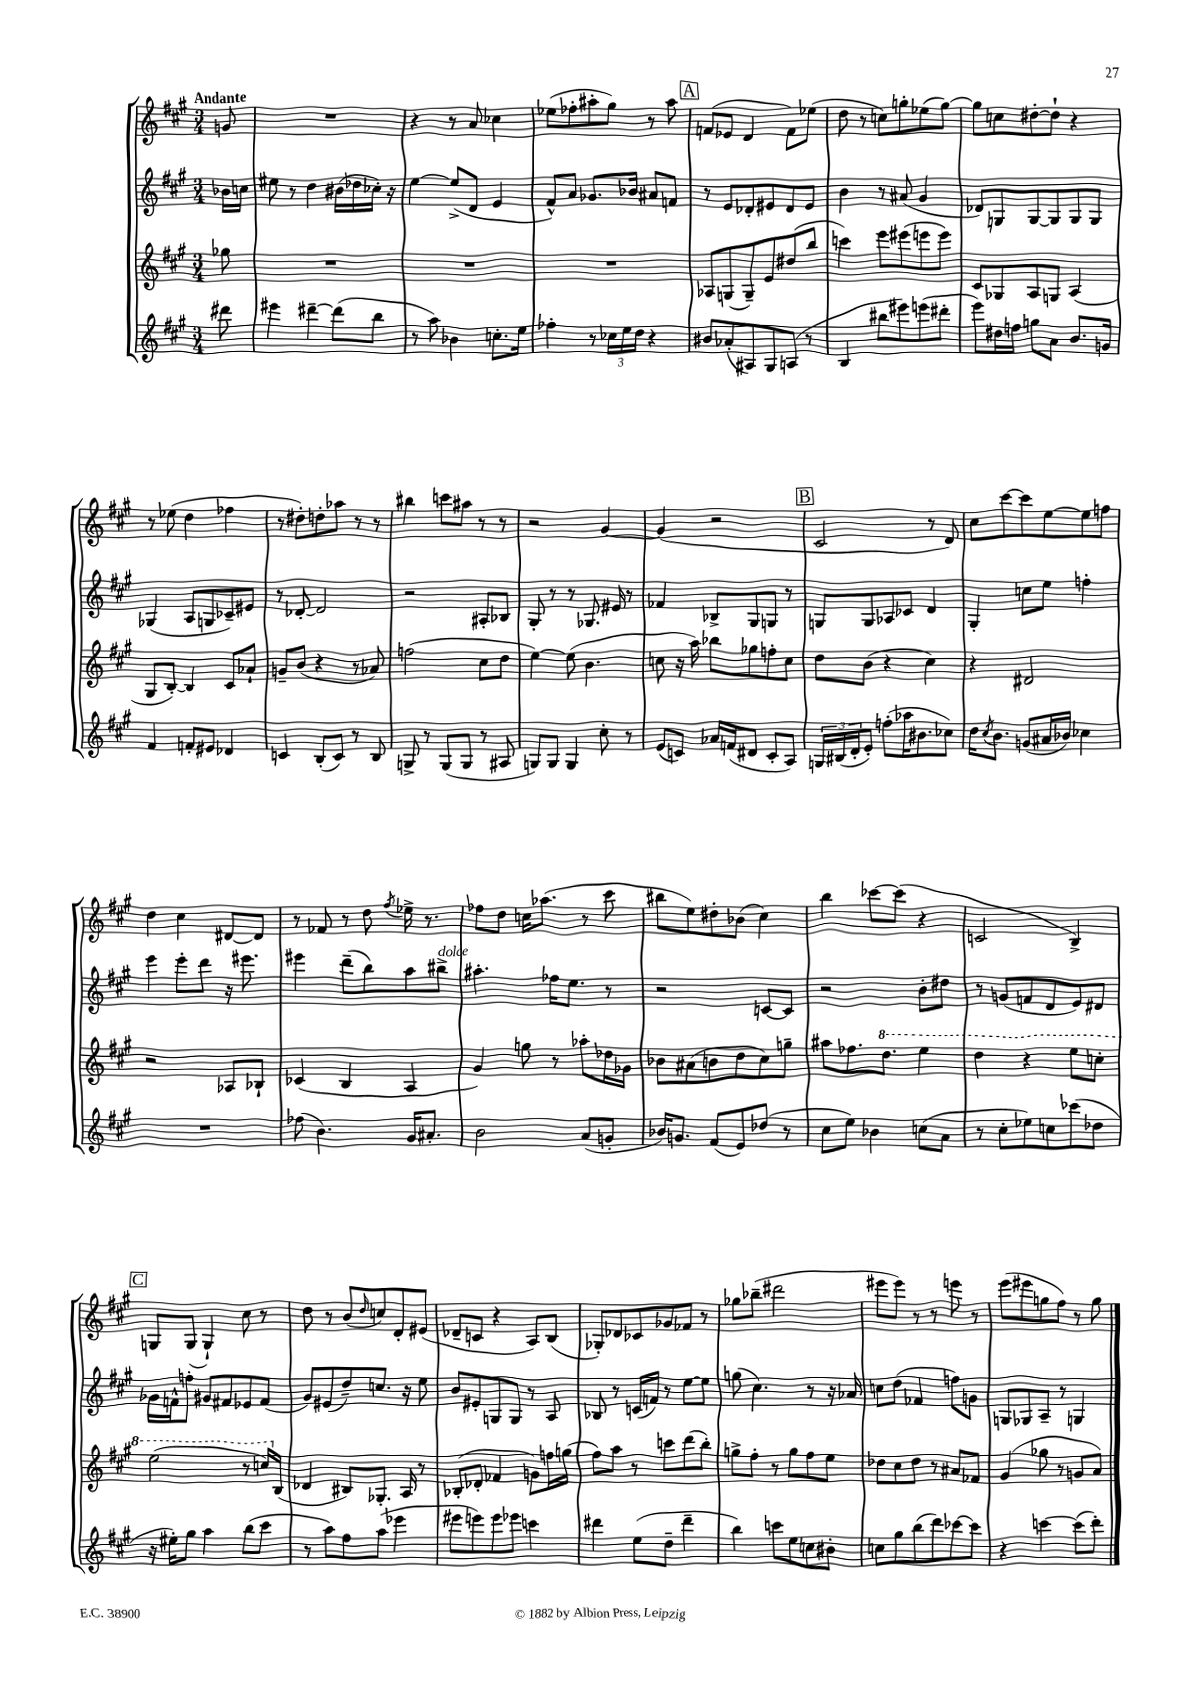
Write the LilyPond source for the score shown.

<<
\new StaffGroup <<
\new Staff = "s0" {
    \clef treble \key a \major \numericTimeSignature \time 3/4 \partial 8 \tempo "Andante"
    g'8 |
    R2. |
    r4 r8 a'8 ces''4 |
    ees''8( fes''8-. ais''8-. gis''8) r8 ais''8 |
    \mark \markup { \box "A" } f'8( ees'8 d'4 f'8) ees''8( |
    d''8 r8 c''8) g''8-. ees''8( g''8~) |
    g''8 c''8 dis''8~-. dis''8-! r4 |
    r8 ees''8( d''4 fes''4 |
    r8 dis''8-.) d''8-. aes''8 r8 r8 |
    bis''4 c'''8 ais''8 r8 r8 |
    r2 gis'4~ |
    gis'4( r2 |
    \mark \markup { \box "B" } cis'2 r8 d'8) |
    cis''8 cis'''8~ cis'''8 e''8~ e''8 f''8 |
    d''4 cis''4 dis'8~ dis'8 |
    r8 fes'8 r8 d''8 \acciaccatura { fis''8 } ees''16-> r8. |
    fes''8 d''8 c''16 aes''8.( r8 cis'''8 |
    bis''8 e''8) dis''8-. bes'8( cis''4) |
    b''4 ces'''8~ ces'''8( r4 |
    c'2 b4->) |
    \mark \markup { \box "C" } g8 g8( g4-!) cis''8 r8 |
    d''8 r8 b'8( \grace { d''16 } c''8) d'8-. eis'8( |
    des'8-- c'8 r4 a8) b8( |
    ges8-.) des'8 ces'8 ges'8 fes'8 r8 |
    ges''8 bes''8--( dis'''2 |
    eis'''8 eis'''8) r8 r8 e'''8 r8 |
    e'''8( eis'''8 g''8 fis''8) r8 g''8 \bar "|." |
}
\new Staff = "s1" {
    \clef treble \key a \major \numericTimeSignature \time 3/4 \partial 8
    bes'16 c''16 |
    eis''8 r8 d''4 bis'16( des''16 ces''16-.) r16 |
    e''4~ e''8->( d'8 e'4 |
    fis'8-^) a'8 ges'8. bes'16 ais'8 f'8 |
    \mark \markup { \box "A" } r8 e'8 des'8-. eis'8 des'8 eis'8 |
    b'4 r8 ais'8( gis'4 |
    des'8) g8 g8~ g8 g8 g8 |
    ges4( a8 g8 ces'8--) eis'8 |
    r8 des'8~-. des'2 |
    r2 ais8-. bes8 |
    gis8-. r8 r8 ges8. eis'16 r8 |
    fes'4 bes8-> gis8 g8 r8 |
    \mark \markup { \box "B" } g8 g8 aes8 ces'8 d'4 |
    gis4-. c''8 e''8 f''4-. |
    e'''4 e'''8-. d'''8 r16 eis'''8. |
    eis'''4 d'''8--( b''8) a''8 bis''8->^\markup { \italic "dolce" } |
    ais''4.-. fes''16 e''8. r8 |
    r2 c'8~ c'8 |
    r2 b'8-. dis''8 |
    r8 g'8( f'8 d'8 e'8) dis'8 |
    \mark \markup { \box "C" } ges'16 f'16-^ f''8-. gis'8 fis'8 ees'8 fis'8( |
    gis'8) eis'8( d''8--) c''8. r16 e''8 |
    b'8 eis'8-. g8 g8 r8 a8 |
    bes8 r8 c'16( f'16) r8 e''8~ e''8 |
    g''8( cis''4.) r8 r16 aes'16 |
    c''8 d''8( fes'4 f''8) g'8 |
    g8 ges8 a8-- r8 g4 \bar "|." |
}
\new Staff = "s2" {
    \clef treble \key a \major \numericTimeSignature \time 3/4 \partial 8
    ges''8 |
    R2. |
    R2. |
    R2. |
    \mark \markup { \box "A" } aes8 g8( g8--) e'8 dis''8( b''8 |
    c'''4) e'''8 eis'''8( e'''8 e'''8) |
    cis'8 ges8 a8 g8 a4( |
    gis8 b8~-.) b4 cis'8 aes'8-! |
    g'8-- b'8( r4 r8 aes'8) |
    f''2( cis''8 d''8 |
    e''4~) e''8( b'4. |
    c''8 r16 a''16) bes''8 ges''8 f''8-. c''8 |
    \mark \markup { \box "B" } d''8 b'8( r4 cis''4) |
    r4 dis'2 |
    r2 aes8 bes8-! |
    ces'4( b4 a4 |
    gis'4) g''8 r8 aes''8-. des''16 ges'16 |
    bes'8 ais'8( b'8 d''8 cis''8) g''8-- |
    ais''8 fes''8. \ottava #1 d'''8. e'''4 |
    d'''4 r4 e'''8 c'''8-. |
    \mark \markup { \box "C" } e'''2( r8 c'''16) \ottava #0 b16( |
    des'4 bis8) ges8.-. a16 r8 |
    bes8-.( des'8-. fes'4 g'8) f''16 g''16( |
    fis''8) a''8 r8 c'''8 d'''8( b''8-.) |
    g''8-> fis''8-. r8 g''8 fis''8 e''8 |
    des''8 cis''8 des''8 r8 ais'8 fes'8 |
    gis'4( ges''8 r8 g'8 a'8) \bar "|." |
}
\new Staff = "s3" {
    \clef treble \key a \major \numericTimeSignature \time 3/4 \partial 8
    dis'''8 |
    eis'''4 dis'''4~-- dis'''8( b''8 |
    r8 a''8) bes'4 c''8.-. e''16 |
    fes''4-. r8 \tuplet 3/2 { ces''16 e''16 d''16 } r4 |
    \mark \markup { \box "A" } bis'8 aes'8-.( ais8) gis8 a8( r8 |
    b4 bis''8 eis'''8) e'''8( dis'''8-. |
    e'''8) dis''16 f''16 g''8 a'8 b'8. g'16 |
    fis'4 f'8-. eis'8 des'4 |
    c'4 b8-.( c'8) r8 b8 |
    g8-> r8 g8( g8 r8 ais8 |
    g8) g8 g4 cis''8-. r8 |
    e'8( c'8) aes'16 f'16( dis'8 c'8-. a8) |
    \mark \markup { \box "B" } \tuplet 3/2 { g16 bis16( d'16-. } e'8-.) f''8-.( aes''16 bis'8. ces''8) |
    d''16 \acciaccatura { cis''8 } b'8. g'8( ais'16 bes'16) ces''4 |
    R2. |
    fes''8( b'4.) gis'16 ais'8.-. |
    b'2 a'8( g'8-. |
    bes'16) g'8. fis'8( e'8) des''8( r8 |
    cis''8 e''8) bes'4 c''8( a'8 |
    r8 cis''8-. ees''8) c''8 ces'''8( des''8 |
    \mark \markup { \box "C" } r16 eis''16-.) gis''8 a''4 b''8( cis'''8 |
    r8 a''8) fis''8 a''8( ees'''4 |
    eis'''8 e'''8) e'''8 ees'''8 c'''4 |
    dis'''4 e''8( d''8-- dis'''4-- |
    b''4) c'''8 e''8 c''8 bis'8-. |
    c''8 gis''8 b''8( d'''8) ces'''8~ ces'''8 |
    r4 c'''4~ c'''8( d'''8-.) \bar "|." |
}
>>
>>
\layout { \context { \Score \remove "Bar_number_engraver" } }
